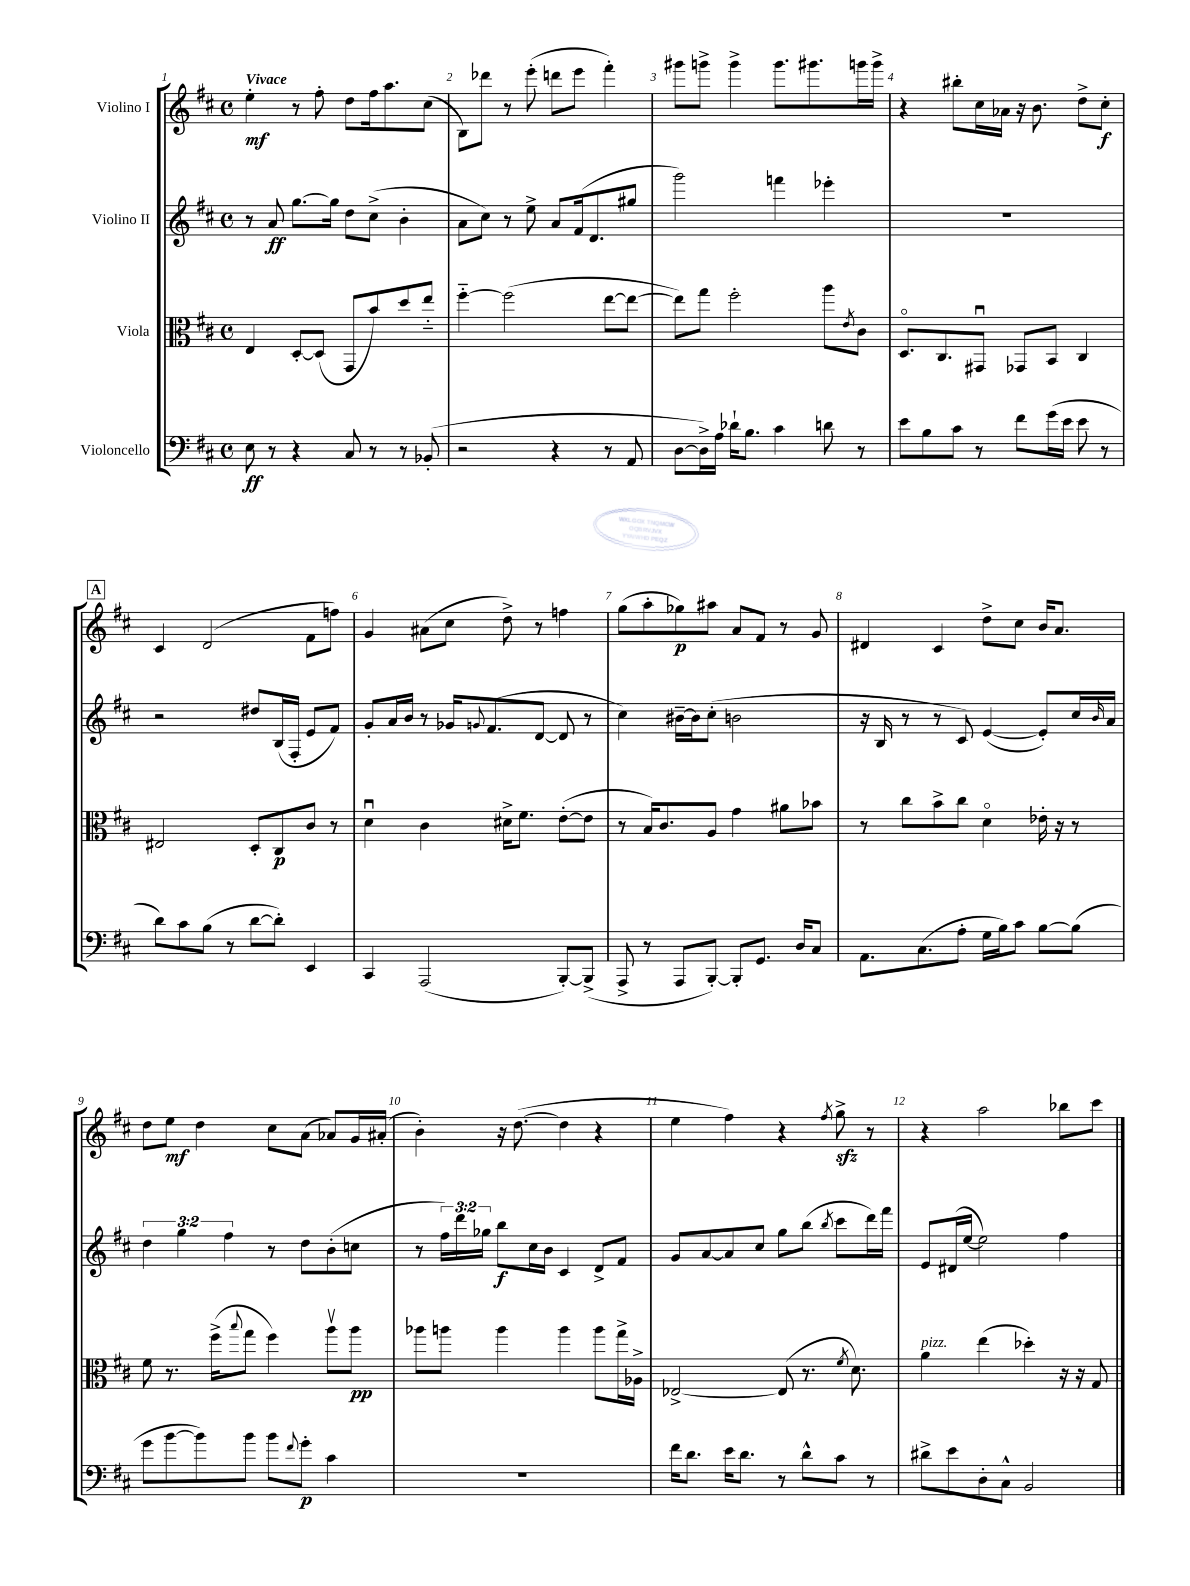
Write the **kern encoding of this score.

**kern	**dynam	**kern	**dynam	**kern	**dynam	**kern	**dynam
*part4	*part4	*part3	*part3	*part2	*part2	*part1	*part1
*staff4	*staff4	*staff3	*staff3	*staff2	*staff2	*staff1	*staff1
*I"Violoncello	*	*I"Viola	*	*I"Violino II	*	*I"Violino I	*
*clefF4	*	*clefC3	*	*clefG2	*	*clefG2	*
*k[f#c#]	*	*k[f#c#]	*	*k[f#c#]	*	*k[f#c#]	*
*M4/4	*	*M4/4	*	*M4/4	*	*M4/4	*
*met(c)	*	*met(c)	*	*met(c)	*	*met(c)	*
=1	=1	=1	=1	=1	=1	=1	=1
!	!	!	!	!	!	!LO:TX:a:B:t=Vivace	!
8E\	ff	4E/	.	8r	.	4ee'\	mf
8r	.	.	.	8a/	ff	.	.
4r	.	[8D'/L	.	[8.gg\L	.	8r	.
.	.	(8D/J]	.	.	.	8ff#'\	.
.	.	.	.	16gg\Jk]	.	.	.
8C#/	.	8GG/L	.	8dd\L	.	8dd\L	.
8r	.	8b/)	.	(8cc#^\J	.	16ff#\k	.
.	.	.	.	.	.	8.aa\	.
8r	.	8dd/	.	4b'\	.	.	.
(8BB-X'/	.	8ee/J	.	.	.	(8cc#\J	.
=2	=2	=2	=2	=2	=2	=2	=2
2r	.	[4ff#\	.	8a\L	.	8B\L)	.
.	.	.	.	8cc#\J)	.	8ddd-X\J	.
.	.	(2ff#\]	.	8r	.	8r	.
.	.	.	.	8ee^\	.	(8eee'\	.
4r	.	.	.	8a/L	.	8dddn\L	.
.	.	.	.	(16f#/k	.	8eee\J	.
.	.	.	.	8.d/	.	.	.
8r	.	[8ee\L	.	.	.	4fff#'\)	.
8AA/	.	8ee\J_	.	8gg#X/J	.	.	.
=3	=3	=3	=3	=3	=3	=3	=3
[8D\L	.	8ee\L])	.	2ggg\)	.	8ggg#X\L	.
16D^\L])	.	8gg\J	.	.	.	8gggn^\J	.
16A\JJ	.	.	.	.	.	.	.
16d-X`\KL	.	2ff#'\	.	.	.	4ggg^\	.
8.B\J	.	.	.	.	.	.	.
4c#\	.	.	.	4fffn\	.	8.ggg\L	.
.	.	.	.	.	.	8.ggg#X\	.
8dn\	.	8aa\L	.	4eee-X'\	.	.	.
.	.	8qe/	.	.	.	.	.
8r	.	8c#\J	.	.	.	16gggn\L	.
.	.	.	.	.	.	16ggg^\JJ	.
=4	=4	=4	=4	=4	=4	=4	=4
8e\L	.	8.D/L	.	1r	.	4r	.
8B\	.	.	.	.	.	.	.
.	.	8.C#/	.	.	.	.	.
8c#\J	.	.	.	.	.	8bb#X'\L	.
8r	.	8GG#Xu/J	.	.	.	16cc#\L	.
.	.	.	.	.	.	16a-X\JJ	.
8f#\L	.	8GG-X/L	.	.	.	16r	.
.	.	.	.	.	.	8.b\	.
(16g\L	.	8BB/J	.	.	.	.	.
16e\JJ	.	.	.	.	.	.	.
8e\	.	4C#/	.	.	.	8dd^\L	.
8r	.	.	.	.	.	8cc#'\J	f
!!LO:LB:g=z
!!LO:REH:place=s1:t=A
=5	=5	=5	=5	=5	=5	=5	=5
8d\L)	.	2E#X/	.	2r	.	4c#/	.
8c#\	.	.	.	.	.	.	.
(8B\J	.	.	.	.	.	(2d/	.
8r	.	.	.	.	.	.	.
[8d\L	.	8D'/L	.	8dd#X/L	.	.	.
8d'\J])	.	8C#/	p	(16B/L	.	.	.
.	.	.	.	16F#'/JJ	.	.	.
4EE/	.	8c#/J	.	8e/L	.	8f#\L	.
.	.	8r	.	8f#/J)	.	8ffn\J)	.
=6	=6	=6	=6	=6	=6	=6	=6
4CC#/	.	4du\	.	8g'/L	.	4g/	.
.	.	.	.	16a/L	.	.	.
.	.	.	.	16b/JJ	.	.	.
(2AAA/	.	4c#\	.	8r	.	(8a#X\L	.
.	.	.	.	16g-X/KL	.	8cc#\J	.
.	.	.	.	8qqgn/	.	.	.
.	.	.	.	(8.f#/	.	.	.
.	.	16d#X^\KL	.	.	.	8dd^\)	.
.	.	8.f#\J	.	.	.	.	.
.	.	.	.	[8d/J	.	8r	.
[8BBB'/L)	.	([8e'\L	.	8d/]	.	4ffn\	.
(8BBB^/J]	.	8e\J]	.	8r	.	.	.
=7	=7	=7	=7	=7	=7	=7	=7
8AAA^/	.	8r	.	4cc#\)	.	(8gg\L	.
8r	.	16B/KL)	.	.	.	8aa'\	.
.	.	8.c#/	.	.	.	.	.
8AAA/L	.	.	.	[16b#X~\LL	.	8gg-X\)	p
.	.	.	.	16b#\J]	.	.	.
[8BBB'/J)	.	8A/J	.	(8cc#'\J	.	8aa#X\J	.
8BBB'/L]	.	4g\	.	2bn\	.	8a/L	.
8.GG/J	.	.	.	.	.	8f#/J	.
.	.	8a#X\L	.	.	.	8r	.
16D/KL	.	.	.	.	.	.	.
8C#/J	.	8b-X\J	.	.	.	8g/	.
=8	=8	=8	=8	=8	=8	=8	=8
8.AA\L	.	8r	.	16r	.	4d#X/	.
.	.	.	.	16B/	.	.	.
.	.	8cc#\L	.	8r	.	.	.
(8.C#\	.	.	.	.	.	.	.
.	.	8b^\	.	8r	.	4c#/	.
8A'\J	.	8cc#\J	.	8c#/)	.	.	.
16G\LL	.	4d\	.	([4e/	.	8dd^\L	.
16B\J)	.	.	.	.	.	.	.
8c#\J	.	.	.	.	.	8cc#\J	.
[8B\L	.	16e-X'\	.	8e'/L])	.	16b/KL	.
.	.	16r	.	.	.	8.a/J	.
(8B\J]	.	8r	.	16cc#/L	.	.	.
.	.	.	.	16qqb/	.	.	.
.	.	.	.	16a/JJ	.	.	.
!!LO:LB:g=z
=9	=9	=9	=9	=9	=9	=9	=9
8g\L	.	8f#\	.	6dd\	.	8dd\L	.
[8b\	.	8.r	.	.	.	8ee\J	mf
.	.	.	.	6gg\	.	.	.
8b\])	.	.	.	.	.	4dd\	.
.	.	(16ff#^\KL	.	.	.	.	.
.	.	.	.	6ff#\	.	.	.
.	.	8qqbb/	.	.	.	.	.
8b\J	.	8gg\J	.	.	.	.	.
8b\L	.	4ff#\)	.	8r	.	8cc#\L	.
8qqf#/	.	.	.	.	.	.	.
8g'\J	p	.	.	8dd\L	.	(8a\J	.
4c#\	.	8aav\L	.	(8b'\	.	8a-X/L)	.
.	.	8aa\J	pp	8ccn\J	.	16g/L	.
.	.	.	.	.	.	(16a#X'/JJ	.
=10	=10	=10	=10	=10	=10	=10	=10
1r	.	8aa-X\L	.	8r	.	4b'\)	.
.	.	8aan\J	.	24ff#\LL)	.	.	.
.	.	.	.	24ddd\	.	.	.
.	.	.	.	24gg-X\JJ	.	.	.
.	.	4aa\	.	8bb\L	f	16r	.
.	.	.	.	.	.	([8.dd\	.
.	.	.	.	16cc#\L	.	.	.
.	.	.	.	16b\JJ	.	.	.
.	.	4aa\	.	4c#/	.	4dd\]	.
.	.	8aa\L	.	8d^/L	.	4r	.
.	.	16gg^\L	.	8f#/J	.	.	.
.	.	16A-X^\JJ	.	.	.	.	.
=11	=11	=11	=11	=11	=11	=11	=11
16f#\KL	.	[2E-X^/	.	8g/L	.	4ee\	.
8.d\J	.	.	.	.	.	.	.
.	.	.	.	[8a/	.	.	.
16e\KL	.	.	.	8a/]	.	4ff#\)	.
8.d\J	.	.	.	.	.	.	.
.	.	.	.	8cc#/J	.	.	.
8r	.	(8E-/]	.	8gg\L	.	4r	.
8d^^\L	.	8.r	.	(8bb\J	.	.	.
.	.	.	.	8qbb/	.	8qff#/	.
8c#\J	.	.	.	8ccc#\L	.	8ggzz^\	.
.	.	8qf#/	.	.	.	.	.
.	.	8.d\)	.	.	.	.	.
8r	.	.	.	16ddd\L)	.	8r	.
.	.	.	.	16fff#\JJ	.	.	.
=12	=12	=12	=12	=12	=12	=12	=12
!	!	!LO:TX:a:i:t=pizz.	!	!	!	!	!
8d#X^\L	.	4a\	.	8e/L	.	4r	.
8e\	.	.	.	(16d#X/L	.	.	.
.	.	.	.	[16ee/JJ	.	.	.
8D'\	.	(4ee\	.	2ee\])	.	2aa\	.
8C#^^\J	.	.	.	.	.	.	.
2BB/	.	4dd-X'\)	.	.	.	.	.
.	.	16r	.	4ff#\	.	8bb-X\L	.
.	.	16r	.	.	.	.	.
.	.	8G/	.	.	.	8ccc#\J	.
==	==	==	==	==	==	==	==
*-	*-	*-	*-	*-	*-	*-	*-
